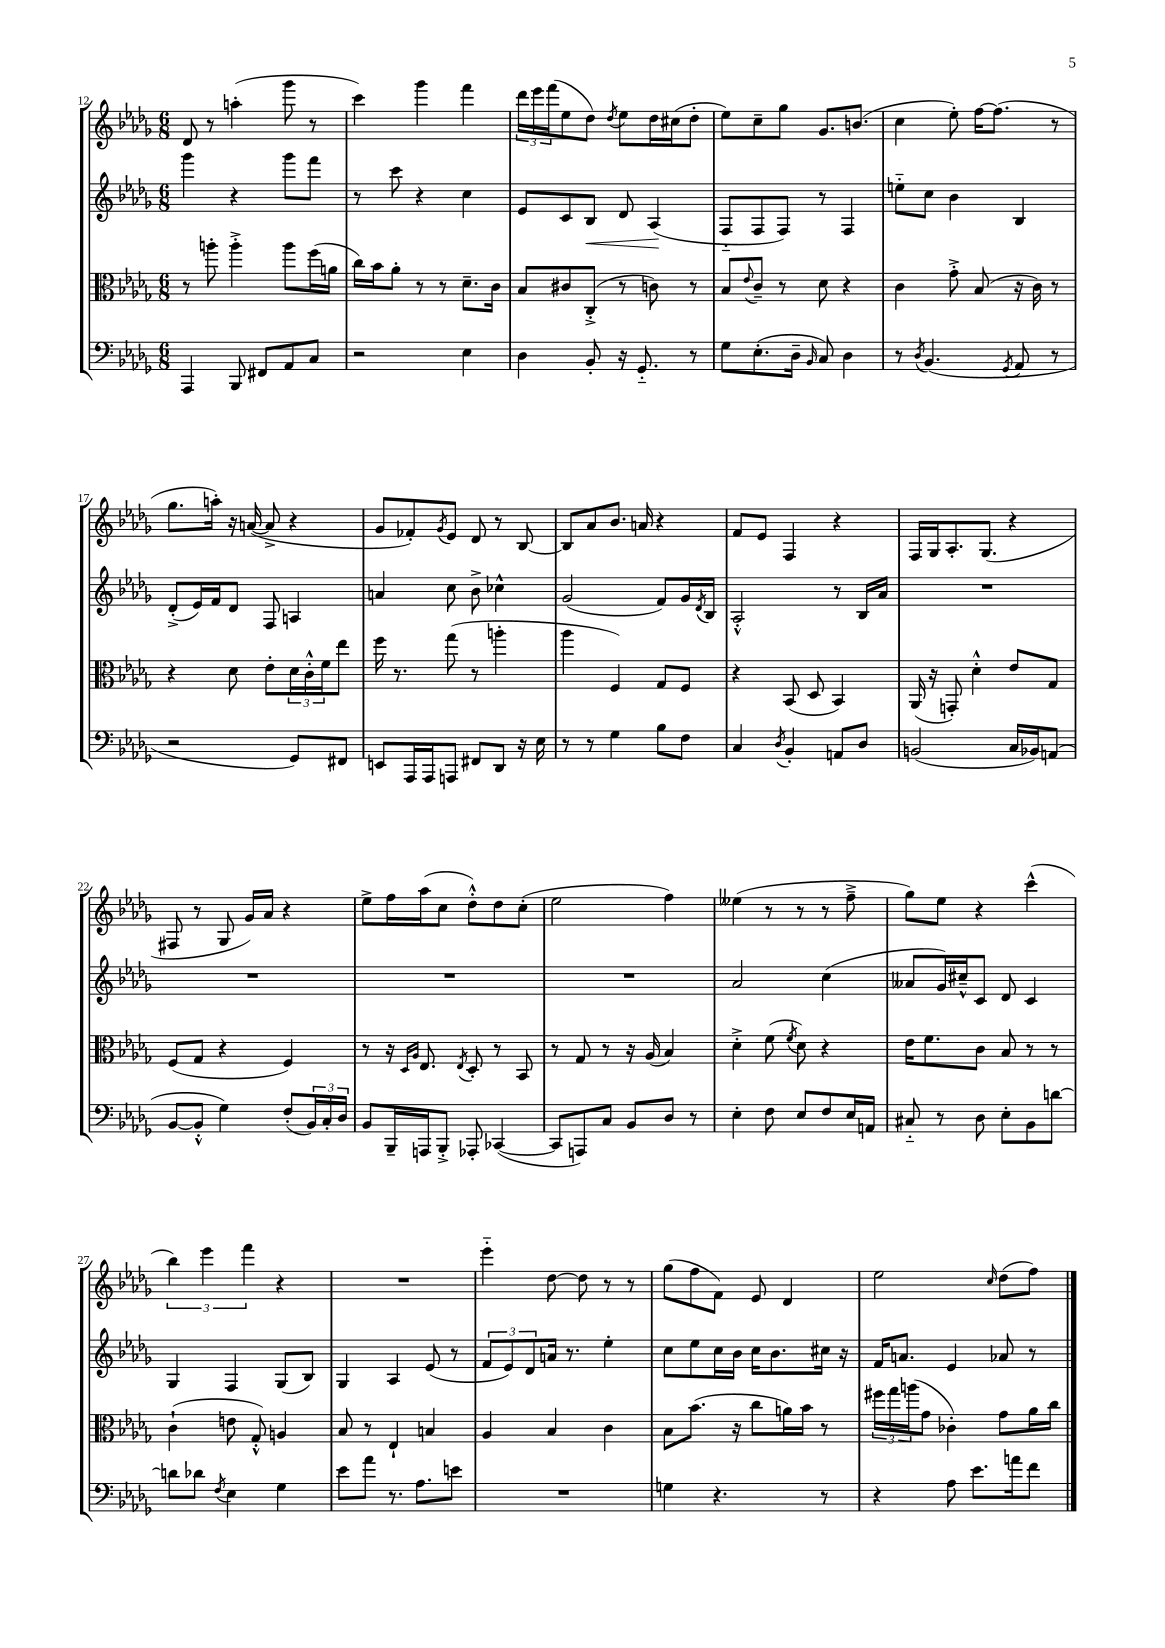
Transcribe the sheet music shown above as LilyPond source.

<<
\new StaffGroup <<
\new Staff = "s0" {
    \clef treble \key des \major \numericTimeSignature \time 6/8
    des'8 r8 a''4-.( ges'''8 r8 |
    c'''4) ges'''4 f'''4 |
    \tuplet 3/2 { des'''16 ees'''16 f'''16( } ees''8 des''8) \acciaccatura { des''8 } ees''8 des''16 cis''16( des''8-. |
    ees''8) c''8-- ges''8 ges'8. b'8.( |
    c''4 ees''8-.) f''16~ f''8.( r8 |
    ges''8. a''16-.) r16 a'16~( a'8-> r4 |
    ges'8 fes'8-.) \acciaccatura { ges'8 } ees'8 des'8 r8 bes8~ |
    bes8 aes'8 bes'8. a'16 r4 |
    f'8 ees'8 f4 r4 |
    f16 ges16 aes8.-. ges8.( r4 |
    fis8 r8 ges8 ges'16) aes'16 r4 |
    ees''8-> f''16 aes''16( c''8 des''8-.-^) des''8 c''8-.( |
    ees''2 f''4) |
    eeses''4( r8 r8 r8 f''8---> |
    ges''8) ees''8 r4 c'''4-^( |
    \tuplet 3/2 { bes''4) ees'''4 f'''4 } r4 |
    R2. |
    ees'''4-_ des''8~ des''8 r8 r8 |
    ges''8( f''8 f'8) ees'8 des'4 |
    ees''2 \grace { c''16 } des''8( f''8) \bar "|." |
}
\new Staff = "s1" {
    \clef treble \key des \major \numericTimeSignature \time 6/8
    ges'''4 r4 ges'''8 f'''8 |
    r8 c'''8 r4 c''4 |
    ees'8 c'8 bes8\< des'8 aes4\!( |
    f8-_ f8 f8) r8 f4 |
    e''8-_ c''8 bes'4 bes4 |
    des'8-.->( ees'16) f'16 des'8 f8 a4 |
    a'4 c''8 bes'8-> ces''4-^ |
    ges'2( f'8) ges'16 \acciaccatura { des'8 } bes16 |
    aes2-.-^ r8 bes16 aes'16 |
    R2. |
    R2. |
    R2. |
    R2. |
    aes'2 c''4( |
    aeses'8 ges'16) cis''16---^ c'8 des'8 c'4 |
    ges4 f4 ges8( bes8) |
    ges4 aes4 ees'8( r8 |
    \tuplet 3/2 { f'8 ees'8) des'8 } a'16 r8. ees''4-. |
    c''8 ees''8 c''16 bes'16 c''16 bes'8. cis''16 r16 |
    f'16 a'8. ees'4 aes'8 r8 \bar "|." |
}
\new Staff = "s2" {
    \clef alto \key des \major \numericTimeSignature \time 6/8
    r8 a''8-. a''4-.-> a''8 f''16( a'16 |
    c''16) bes'16 aes'8-. r8 r8 des'8.-- c'16 |
    bes8 cis'8 c8-.->( r8 c'8) r8 |
    bes8 \appoggiatura { ees'8 } c'8-- r8 des'8 r4 |
    c'4 ges'8-.-> bes8( r16 c'16) r8 |
    r4 des'8 ees'8-. \tuplet 3/2 { des'16 c'16-.-^ f'16 } ees''8 |
    f''16 r8. ges''8( r8 a''4-. |
    aes''4 f4) ges8 f8 |
    r4 bes,8( des8 bes,4) |
    aes,16( r16 g,8-.) des'4-.-^ ees'8 ges8 |
    f8( ges8 r4 f4) |
    r8 r16 \grace { des16 aes16 } ees8. \acciaccatura { ees8 } des8-. r8 bes,8 |
    r8 ges8 r8 r16 aes16( bes4) |
    des'4-.-> f'8( \acciaccatura { f'8 } des'8) r4 |
    ees'16 f'8. c'8 bes8 r8 r8 |
    c'4-!( e'8 ges8-.-^) a4 |
    bes8 r8 ees4-! b4 |
    aes4 bes4 c'4 |
    bes8 bes'8.( r16 c''8 a'16) bes'16 r8 |
    \tuplet 3/2 { fis''16 ges''16 a''16( } ges'8 ces'4-.) ges'8 aes'16 c''16 \bar "|." |
}
\new Staff = "s3" {
    \clef bass \key des \major \numericTimeSignature \time 6/8
    aes,,4 bes,,8 fis,8 aes,8 c8 |
    r2 ees4 |
    des4 bes,8-. r16 ges,8.-_ r8 |
    ges8 ees8.-.( des16-- \grace { bes,16 } c8) des4 |
    r8 \acciaccatura { des8 } bes,4.( \acciaccatura { ges,8 } aes,8 r8 |
    r2 ges,8) fis,8 |
    e,8 aes,,16 aes,,16 a,,8 fis,8 des,8 r16 ees16 |
    r8 r8 ges4 bes8 f8 |
    c4 \acciaccatura { des8 } bes,4-. a,8 des8 |
    b,2( c16 bes,16) a,8( |
    bes,8~ bes,8-.-^ ges4) f8-.( \tuplet 3/2 { bes,16) c16-. des16 } |
    bes,8 bes,,16-- a,,16 bes,,8-.-> aes,,8-. ces,4~( |
    ces,8 a,,8) c8 bes,8 des8 r8 |
    ees4-. f8 ees8 f8 ees16 a,16 |
    cis8-_ r8 des8 ees8-. bes,8 d'8~ |
    d'8 des'8 \acciaccatura { f8 } ees4 ges4 |
    ees'8 aes'8 r8. aes8. e'8 |
    R2. |
    g4 r4. r8 |
    r4 aes8 ees'8. a'16 f'8 \bar "|." |
}
>>
>>
\layout { \context { \Score currentBarNumber = #12 } }
